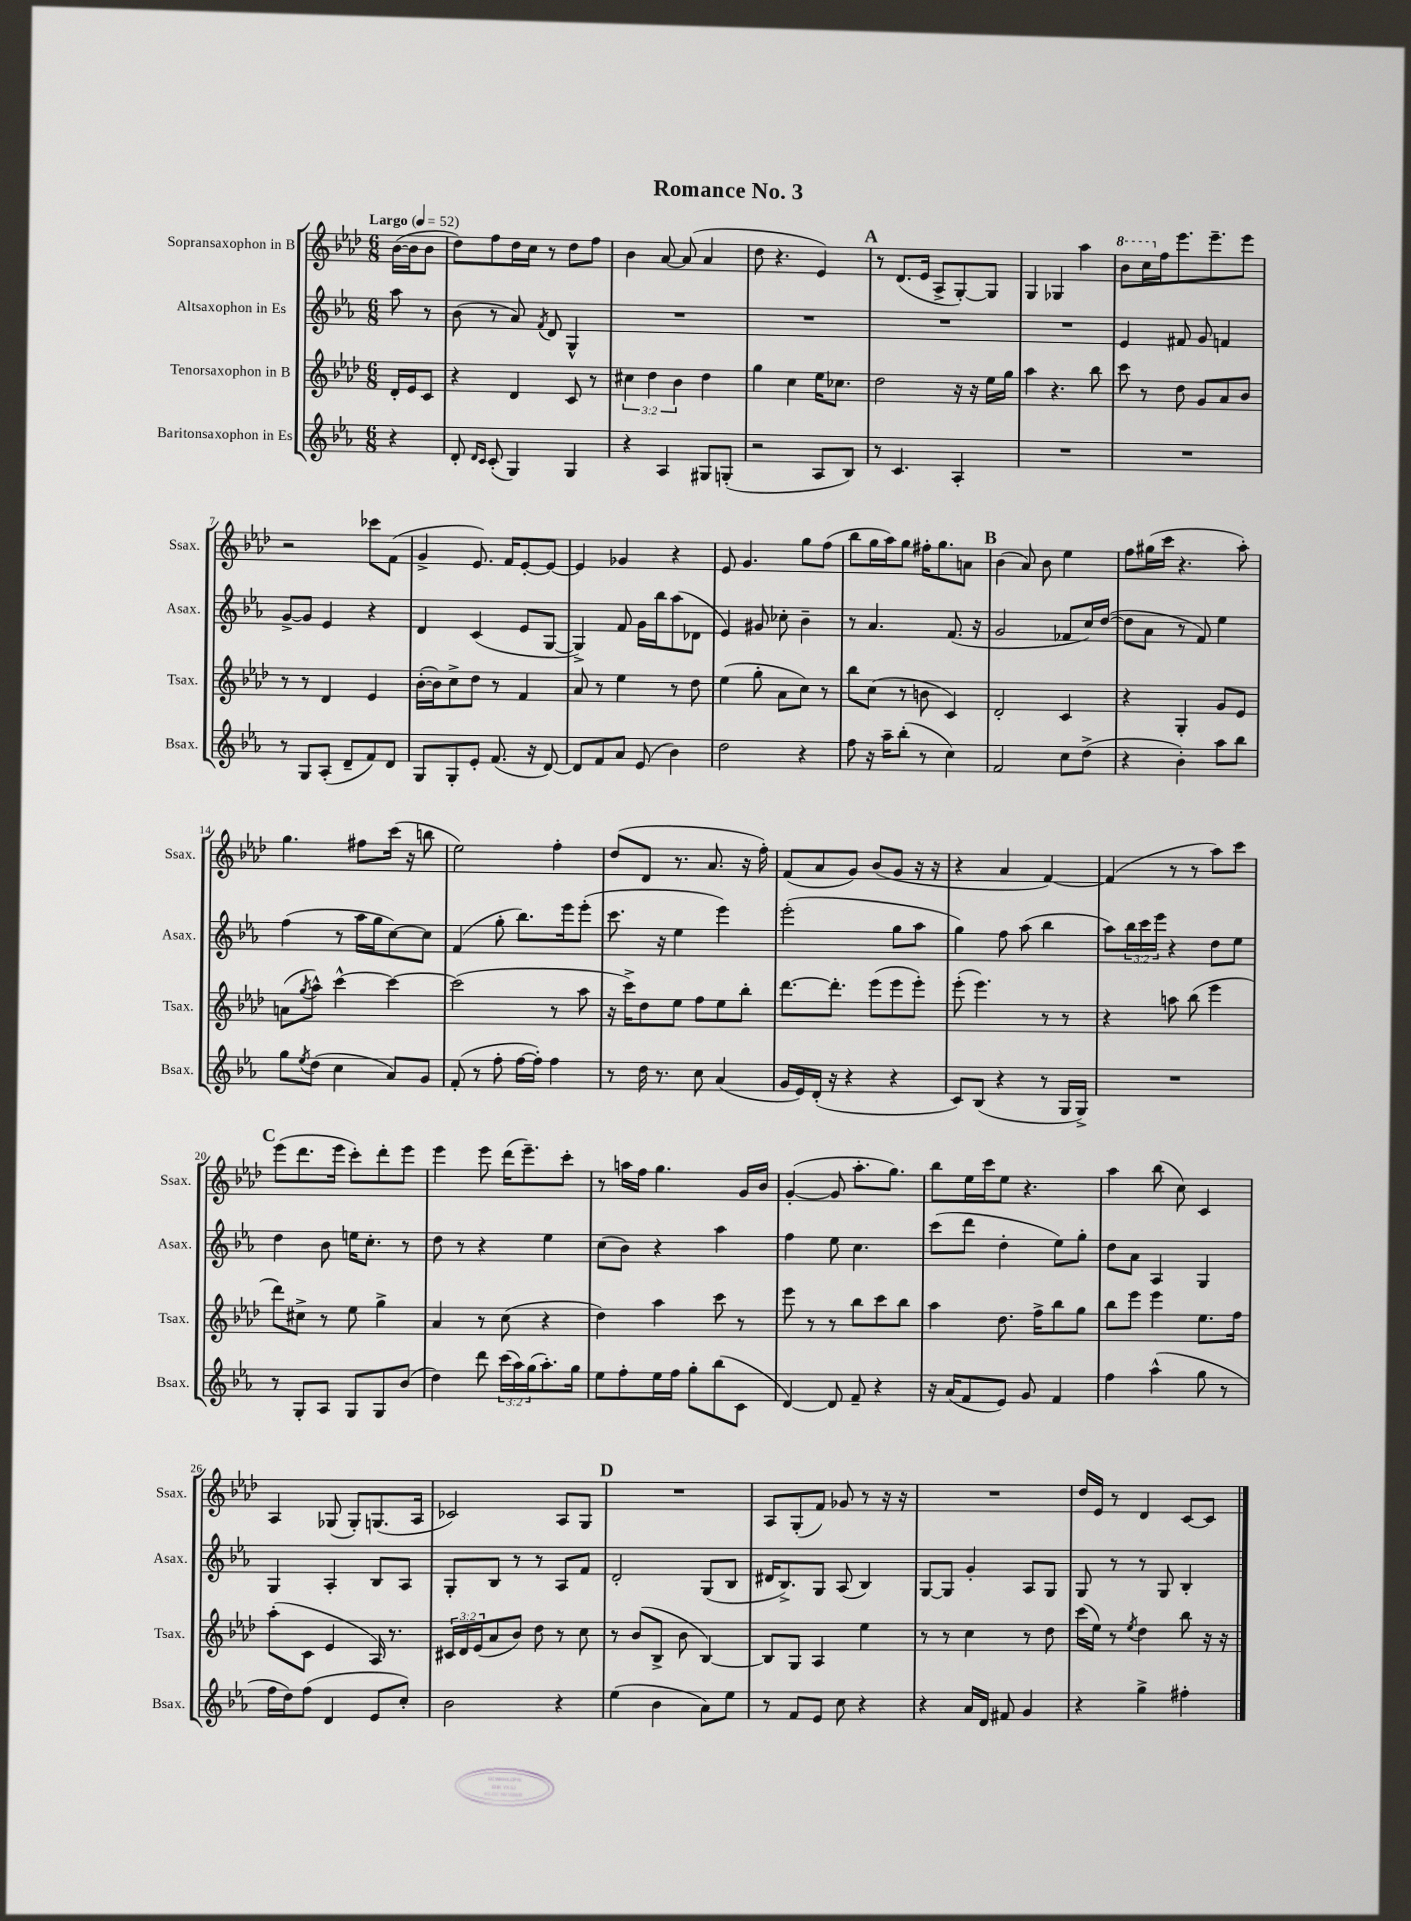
\header { title = "Romance No. 3" }
<<
\new StaffGroup <<
\new Staff = "s0" \with { instrumentName = "Sopransaxophon in B" shortInstrumentName = "Ssax." } {
    \clef treble \key aes \major \numericTimeSignature \time 6/8 \partial 4 \tempo "Largo" 4 = 52
    bes'16~( bes'16 bes'8 |
    des''8) f''8 des''16 c''16 r8 des''8 f''8 |
    bes'4 aes'8~ aes'8( aes'4 |
    des''8 r4. ees'4) |
    \mark \markup { \bold "A" } r8 des'8.( ees'16 aes8-> g8~-.) g8 |
    g4 ges4 aes''4 |
    \ottava #1 bes''8 c'''16 \ottava #0 f''16 ees'''8. ees'''8.-- ees'''8 |
    r2 ces'''8 f'8( |
    g'4-> ees'8.) f'16 ees'8~-. ees'8~ |
    ees'4 ges'4 r4 |
    ees'8 g'4. g''8 f''8( |
    bes''8 g''16 aes''16) g''8 fis''16-. g''8. a'8 |
    \mark \markup { \bold "B" } bes'4( aes'8) bes'8 ees''4 |
    f''8 gis''16( c'''16 r4. aes''8-.) |
    g''4. fis''8 c'''16( r16 b''8 |
    ees''2) f''4-. |
    des''8( des'8 r8. aes'8. r16 f''16-.) |
    f'8( aes'8 g'8) bes'8( g'8 r16 r16 |
    r4 aes'4 f'4~) |
    f'4( r8 r8 aes''8) c'''8 |
    \mark \markup { \bold "C" } ees'''8( des'''8. ees'''16 c'''8-.) des'''8-. ees'''8 |
    ees'''4 ees'''8 des'''16( ees'''8.--) c'''8-. |
    r8 a''16 f''16 g''4. g'16 bes'16 |
    g'4~-.( g'8 aes''8.-. g''8.) |
    bes''8 ees''16 c'''16 ees''8 r4. |
    aes''4 bes''8( c''8) c'4 |
    aes4 ges8( ges8-.) g8.( aes16 |
    ces'2) aes8 g8 |
    \mark \markup { \bold "D" } R2. |
    aes8 g8-.( f'8) ges'8 r8 r16 r16 |
    R2. |
    des''16 ees'16 r8 des'4 c'8~ c'8 \bar "|." |
}
\new Staff = "s1" \with { instrumentName = "Altsaxophon in Es" shortInstrumentName = "Asax." } {
    \clef treble \key ees \major \numericTimeSignature \time 6/8 \override Staff.TupletNumber.text = #tuplet-number::calc-fraction-text \partial 4
    aes''8 r8 |
    bes'8( r8 aes'8) \acciaccatura { f'8 } d'8 g4-^ |
    R2. |
    R2. |
    \mark \markup { \bold "A" } R2. |
    R2. |
    ees'4 fis'8 g'8 f'4 |
    g'8~-> g'8 ees'4 r4 |
    d'4 c'4( ees'8 g8~ |
    g4->) f'8 g'16 bes''16 aes''8( des'8 |
    ees'4) gis'8 ces''8-. bes'4-- |
    r8 aes'4. f'8.( r16 |
    \mark \markup { \bold "B" } g'2 fes'8 c''16) d''16~( |
    d''8 aes'8 r8 f'8) ees''4 |
    f''4( r8 aes''16 g''16 c''8~) c''8 |
    f'4( g''8-. bes''8.) ees'''16 ees'''8-.( |
    c'''8. r16 ees''4 ees'''4) |
    ees'''2-.( g''8 aes''8 |
    g''4) f''8 aes''8( bes''4 |
    aes''8) \tuplet 3/2 { bes''16 c'''16 ees'''16 } r4 d''8 ees''8 |
    \mark \markup { \bold "C" } d''4 bes'8 e''16 c''8.-. r8 |
    d''8 r8 r4 ees''4 |
    c''8( bes'8) r4 aes''4 |
    f''4 ees''8 c''4. |
    c'''8( d'''8 d''4-. ees''8) g''8-. |
    d''8 aes'8 aes4 g4 |
    g4 aes4-. bes8 aes8 |
    g8-. bes8 r8 r8 aes8 f'8 |
    \mark \markup { \bold "D" } d'2-. g8( bes8 |
    dis'16 bes8.->) g8 aes8( bes4) |
    g8~ g8 g'4-. aes8 g8 |
    g8 r8 r8 g8 bes4-. \bar "|." |
}
\new Staff = "s2" \with { instrumentName = "Tenorsaxophon in B" shortInstrumentName = "Tsax." } {
    \clef treble \key aes \major \numericTimeSignature \time 6/8 \override Staff.TupletNumber.text = #tuplet-number::calc-fraction-text \partial 4
    des'16-. ees'16 c'8 |
    r4 des'4 c'8 r8 |
    \tuplet 3/2 { cis''4 des''4 bes'4 } des''4 |
    g''4 c''4 ees''16 ces''8. |
    \mark \markup { \bold "A" } des''2 r16 r16 ees''16 g''16 |
    aes''4 r4. bes''8 |
    c'''8 r8 des''8 g'8 aes'8 bes'8 |
    r8 r8 des'4 ees'4 |
    bes'16~-.( bes'16) c''8-> des''8 r8 f'4 |
    aes'8 r8 ees''4 r8 des''8 |
    ees''4( g''8-. aes'8 c''8) r8 |
    bes''8 c''8( r8 b'8 c'4) |
    \mark \markup { \bold "B" } des'2-. c'4 |
    r4 g4-. g'8 ees'8 |
    a'8( \acciaccatura { g''8 } aes''8-^) c'''4~-^ c'''4~ |
    c'''2( r8 aes''8 |
    r16 c'''16->) des''8 ees''8 f''8 ees''8 bes''8-. |
    des'''8.~ des'''8.-. ees'''8( ees'''8 ees'''8-.) |
    ees'''8-.( ees'''4.) r8 r8 |
    r4 a''8 bes''8( ees'''4 |
    \mark \markup { \bold "C" } des'''8) cis''8-> r8 ees''8 g''4-> |
    aes'4 r8 c''8( r4 |
    des''4) aes''4 c'''8 r8 |
    ees'''8 r8 r8 bes''8 c'''8 bes''8 |
    aes''4 des''8. f''16-> bes''8 g''8 |
    bes''8 ees'''8 ees'''4 ees''8. f''16 |
    aes''8-.( c'8 ees'4 aes16) r8. |
    \tuplet 3/2 { cis'16 des'16 ees'16( } aes'8 bes'8) des''8 r8 c''8 |
    \mark \markup { \bold "D" } r8 bes'8( bes8-> bes'8 bes4~) |
    bes8 g8 aes4 ees''4 |
    r8 r8 c''4 r8 des''8 |
    c'''16( ees''16) r8 \acciaccatura { ees''8 } des''4 bes''8 r16 r16 \bar "|." |
}
\new Staff = "s3" \with { instrumentName = "Baritonsaxophon in Es" shortInstrumentName = "Bsax." } {
    \clef treble \key ees \major \numericTimeSignature \time 6/8 \override Staff.TupletNumber.text = #tuplet-number::calc-fraction-text \partial 4
    r4 |
    d'8-. \grace { d'16 c'16 } c'8-.( g4) g4 |
    r4 aes4 gis8 g8-.( |
    r2 aes8 bes8) |
    \mark \markup { \bold "A" } r8 c'4. aes4-. |
    R2. |
    R2. |
    r8 g8 aes8-.( d'8-- f'8) d'8 |
    g8 g8-. ees'8-. f'8.( r16 d'8~) |
    d'8 f'8 aes'8 ees'8( bes'4) |
    d''2 r4 |
    f''8 r16 aes''16-- bes''8-.( r8 c''4) |
    \mark \markup { \bold "B" } f'2 c''8 d''8->( |
    r4 bes'4-.) aes''8 bes''8 |
    g''8 \acciaccatura { ees''8 } d''8( c''4 aes'8) g'8 |
    f'8-.( r8 f''8-. f''16~ f''16-.) f''4 |
    r8 d''16 r8. c''8 aes'4( |
    g'16 ees'16) d'16-.( r16 r4 r4 |
    c'8) bes8( r4 r8 g16 g16->) |
    R2. |
    \mark \markup { \bold "C" } r8 g8-. aes8 g8 g8 bes'8( |
    d''4) d'''8 \tuplet 3/2 { c'''16( aes''16) g''16( } aes''8.-.) g''16 |
    ees''8 f''8-. ees''16 f''16 g''8-. bes''8( c'8 |
    d'4~) d'8 f'8-- r4 |
    r16 aes'16( f'8 ees'8) g'8 f'4 |
    f''4 aes''4-^( g''8 r8 |
    f''16 d''16) f''8( d'4 ees'8 c''8-.) |
    bes'2 r4 |
    \mark \markup { \bold "D" } ees''4( bes'4 aes'8) ees''8 |
    r8 f'8 ees'8 c''8 r4 |
    r4 aes'16 d'16 fis'8 g'4 |
    r4 g''4-> fis''4-. \bar "|." |
}
>>
>>
